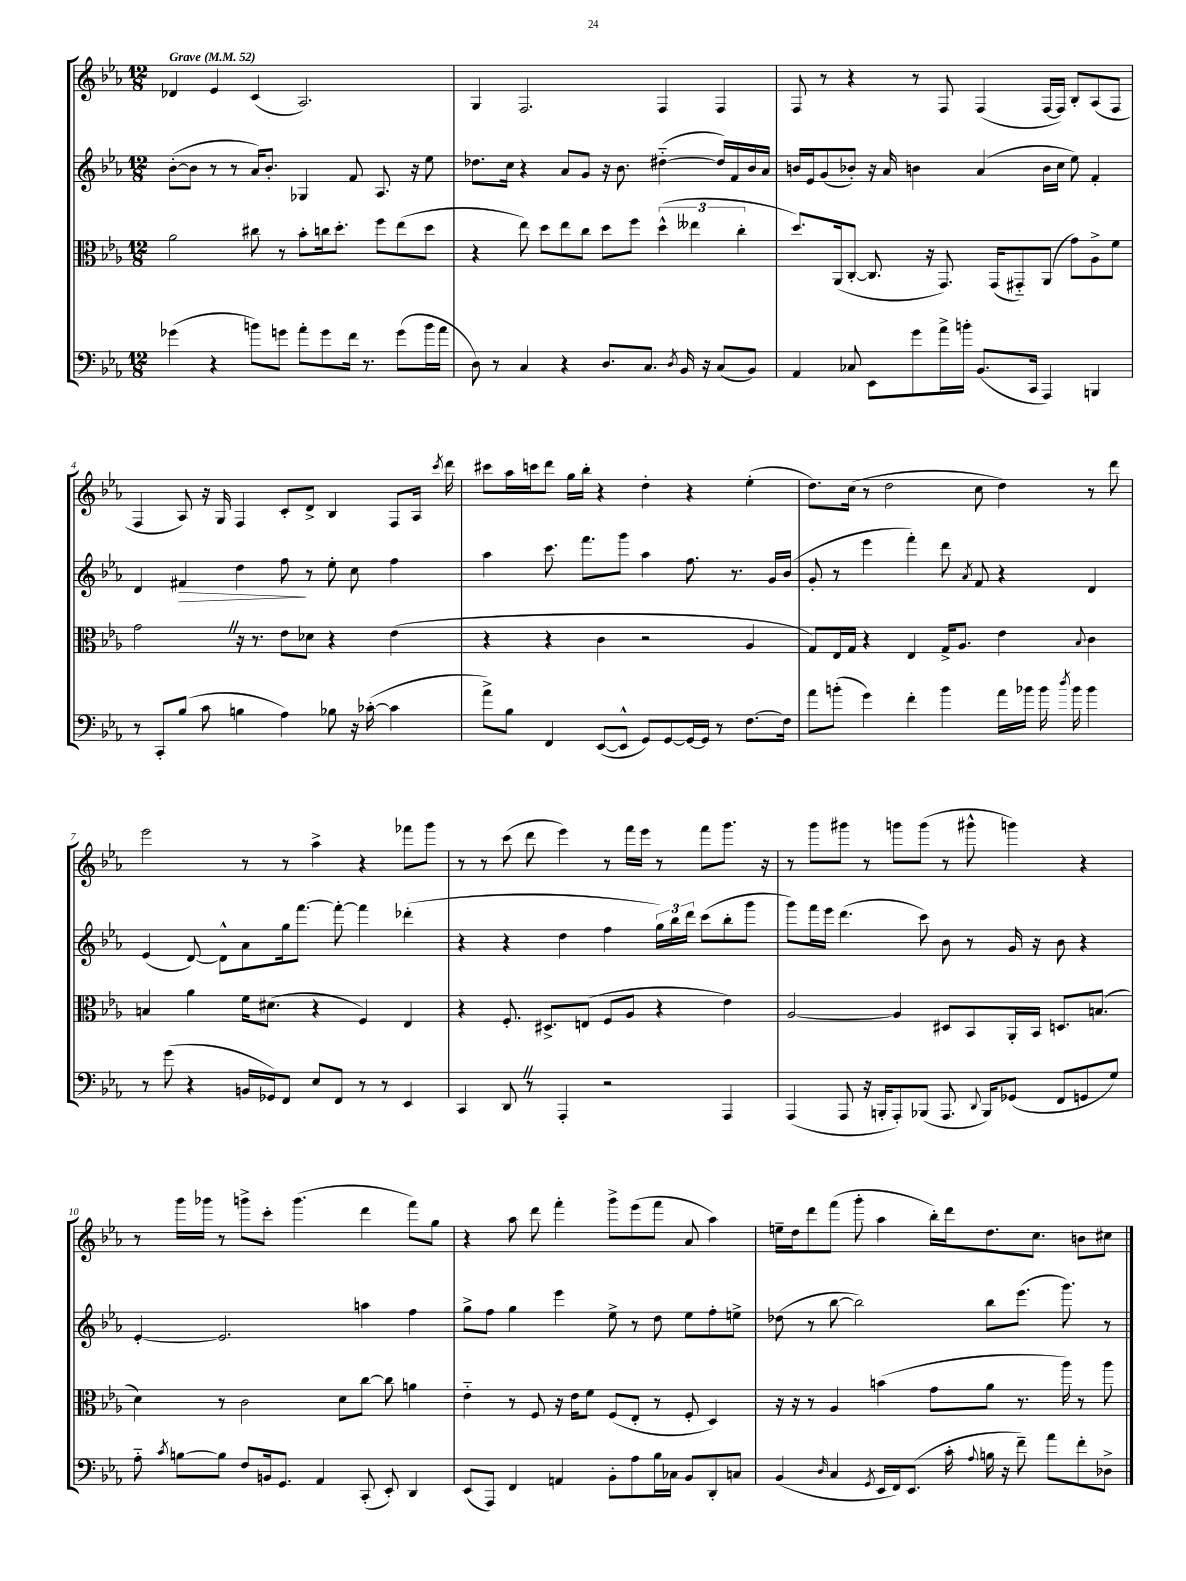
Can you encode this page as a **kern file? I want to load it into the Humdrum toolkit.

**kern	**kern	**kern	**kern
*staff4	*staff3	*staff2	*staff1
*clefF4	*clefC3	*clefG2	*clefG2
*k[b-e-a-]	*k[b-e-a-]	*k[b-e-a-]	*k[b-e-a-]
*M12/8	*M12/8	*M12/8	*M12/8
*MM52	*MM52	*MM52	*MM52
(4g-\	2a-\	([8b-'\L	4d-/
.	.	8b-\]J	.
4r	.	8r	4e-/
.	.	8r	.
8b\L)	8cc#\	16a-/LK)	(4c/
.	.	8.b-'/J	.
8g\J	8r	.	.
8a-'\L	8b-'\L	4G-/	2.A-/)
8g\	16cc\k	.	.
.	8.dd'\J	.	.
16f\Jk	.	8f/	.
8.r	.	.	.
.	8ff\L	8.A-/	.
(8g\L	(8ee-\	.	.
.	.	16r	.
16b\L	8dd\J	8ee-\	.
16a-\JJ	.	.	.
=	=	=	=
8D\)	4r	8.dd-\L	4G/
8r	.	.	.
.	.	16cc\Jk	.
4C/	8ee-\)	4r	2.F/
.	8dd\L	.	.
4r	8ee-\	8a-/L	.
.	8cc\J	8g/J	.
8.D/L	8dd\L	16r	.
.	.	8.b-\	.
.	8ff\J	.	.
8.C/J	.	.	.
.	(6dd^^\	([4dd#'~\	4F/
8qD/	.	.	.
16BB-/	.	.	.
.	6ee--\	.	.
16r	.	.	.
(8C/L	.	16dd#/]LL)	4F/
.	.	16f/	.
.	6cc'\	.	.
8BB-/J)	.	16b-/	.
.	.	16a-/JJ	.
=	=	=	=
4AA-/	8.dd/L)	16b/LL	8F/
.	.	16e-/J	.
.	.	(8g/	8r
.	(16AA-/k	.	.
8C-/	[8C'/J	8b-'/J)	4r
8EE-\L	8.C/]	16r	.
.	.	16a-/	.
8g\	.	4b\	8r
.	16r	.	.
16a-^\L	8.GG/)	.	8F/
16b'\JJ	.	.	.
(8.BB-/L	.	(4a-/	(4F/
.	(16GG/LK	.	.
.	8GG#'~/)	.	.
16CC/Jk	.	.	.
4AAA-/)	(8AA-/J	16b\LL	[16F/LL
.	.	16cc\JJ	16F/]JJ)
.	8g\L)	8ee-\)	8B-'/L
4BBB/	8A-^\	4f'/	(8A-/
.	8f\J	.	8F/J
=	=	=	=
8r	2g\	4d/	4F/
8CC'/L	.	.	.
(8B-/J	.	4f#/	8A-/)
8c\	.	.	16r
.	.	.	16G/
4B\	16r	4dd\	4F/
.	8.r	.	.
4A-\)	8e-\L	8ff\	8c'/L
.	8d-\J	8r	8d^/J
8B-\	4r	8ee-'\	4B-/
16r	.	8cc\	.
([16c-'\	.	.	.
4c-\]	(4e-\	4ff\	8F/L
.	.	.	16A-/Jk
.	.	.	8qccc/
.	.	.	16ddd\
=	=	=	=
8a-^\L)	4r	4aa-\	8ccc#\L
8B-\J	.	.	16aa-\L
.	.	.	16ccc\J
4FF/	4r	8.ccc\	8ddd\J
.	.	.	16gg\LL
.	.	8.fff\L	16bb-'\JJ
([8EE-/L	4c\	.	4r
8EE-^^/]J	.	8ggg\J	.
8GG/L)	2r	4aa-\	4dd'\
[8GG/	.	.	.
16GG/_L	.	8.ff\	4r
16GG/]JJ	.	.	.
8r	.	.	.
.	.	8.r	.
[8.F\L	4A-/	.	(4ee-'\
.	.	16g/LL	.
16F\]Jk	.	(16b-/JJ	.
=	=	=	=
8a-\L	8G/L)	8g'/	8.dd\L)
(8b'\J	16E-/L	8r	.
.	16G/JJ	.	(16cc\Jk
4g\)	4r	4eee-\	8r
.	.	.	2dd\
4f'\	4E-/	4fff'\)	.
4b\	16G^/LK	8ddd\	.
.	8.A-/J	.	.
.	.	8qa-/	.
.	.	8f/	8cc\
16a-\LL	4e-\	4r	4dd\)
16b-\JJ	.	.	.
16b-\	.	.	.
8qdd/	.	.	.
16b-\	.	.	.
.	8qqB-/	.	.
4b-\	4c\	4d/	8r
.	.	.	8ddd\
=	=	=	=
8r	4B/	(4e-/	2eee-\
(8g\	.	.	.
4r	4a-\	[8d/)	.
.	.	8d^^\]L	.
16BB/LL	16f\LK	8a-\	8r
16GG-/J)	(8.d#\J	.	.
8FF/J	.	16gg\k	8r
.	.	[8.fff\J	.
8E-/L	4r	.	4aa-^\
8FF/J	.	8fff'\_	.
8r	4F/)	4fff\]	4r
8r	.	.	.
4EE-/	4E-/	(4ddd-'\	8fff-\L
.	.	.	8ggg\J
=	=	=	=
4CC/	4r	4r	8r
.	.	.	8r
8DD/	8.F'/	4r	(8ccc\
8r	.	.	8ddd\
.	8.D#^/L	.	.
4AAA-'/	.	4dd\	4eee-\)
.	(8E/J	.	.
2r	8F/L	4ff\	8r
.	8A-/J	.	16fff\LL
.	.	.	16eee-\JJ
.	4r	24gg\LL)	8r
.	.	24bb-\	.
.	.	24ddd\JJ	.
.	.	(8ccc\L	8fff\L
4AAA-/	4e-\)	8bb-'\	8.ggg\J
.	.	8ggg\J	.
.	.	.	16r
=	=	=	=
(4AAA-/	[2A-/	8ggg\L)	8r
.	.	16fff\L	8ggg\L
.	.	16eee-\JJ	.
8AAA-/	.	(4.ddd\	8ggg#\J
16r	.	.	8r
16BBB'/LK	.	.	.
8AAA-'/)	4A-/]	.	8ggg\L
(8BBB-/J	.	8ccc\)	(8ggg\J
8.AAA-/	8D#/L	8b-\	8r
.	8BB-/	8r	8ggg#^^\
8qqDD/	.	.	.
16BBB-/LK)	.	.	.
(8GG-/J	16AA-'/L	16g/	4ggg\)
.	16BB-/JJ	16r	.
8FF/L	8.D/L	8b-\	.
8GG/	.	4r	4r
.	(8.B/J	.	.
8G/J)	.	.	.
=	=	=	=
8A-'~\	4d\)	[4e-'/	8r
8qc/	.	.	.
[8B\L	.	.	16ggg\LL
.	.	.	16ggg-\JJ
8B\]J	8r	2.e-/]	8r
8F/L	2c\	.	8ggg^\L
16BB/k	.	.	8ccc'\J
8.GG/J	.	.	.
.	.	.	(4.ggg\
4AA-/	.	.	.
.	8d\L	.	.
(8CC'/	[8cc\J	4aa\	4ddd\
8EE-'/)	8cc\]	.	.
4DD/	4a\	4ff\	8fff\L)
.	.	.	8gg\J
=	=	=	=
(8EE-/L	4e-'~\	8gg^\L	4r
8AAA-/J)	.	8ff\J	.
4FF/	8r	4gg\	8aa-\
.	8F/	.	8ddd\
4AA/	16r	4eee-\	4fff'\
.	16e-\LK	.	.
.	8f\J	.	.
8BB-'\L	(8F/L	8ee-^\	8ggg^\L
8A-\	8E-'/J	8r	(8eee-\
16B-\L	8r	8dd\	8fff\J
16C-\JJ	.	.	.
8BB-/L	8F'/	8ee-\L	8a-/
8DD'/	4D/)	8ff'\	4aa-\)
8C/J	.	8ee^\J	.
=	=	=	=
(4BB-/	16r	(8dd-\	16ee~\LL
.	16r	.	16dd\J
.	8r	8r	8ddd\
16qqD/	.	.	.
4C/	4A-/	[8bb-\	(8fff\J
.	.	2bb-\])	8ggg'\
8qGG/	.	.	.
16EE-/LL	(4b\	.	4aa-\
16FF/J)	.	.	.
(8.EE-/J	.	.	.
.	8g\L	.	16bb-'\LL)
16c'\	.	.	16ddd\J
8qqA-/	.	.	.
16B\	8a-\J	8bb-\L	8.dd\
16r	.	.	.
8f~\)	8.r	(8.eee-\J	.
.	.	.	8.cc\J
8a-\L	.	.	.
.	16aa-\)	8.ggg\)	.
8f'\	8r	.	8b\L
8D-^\J	8aa-\	8r	8cc#\J
==	==	==	==
*-	*-	*-	*-
